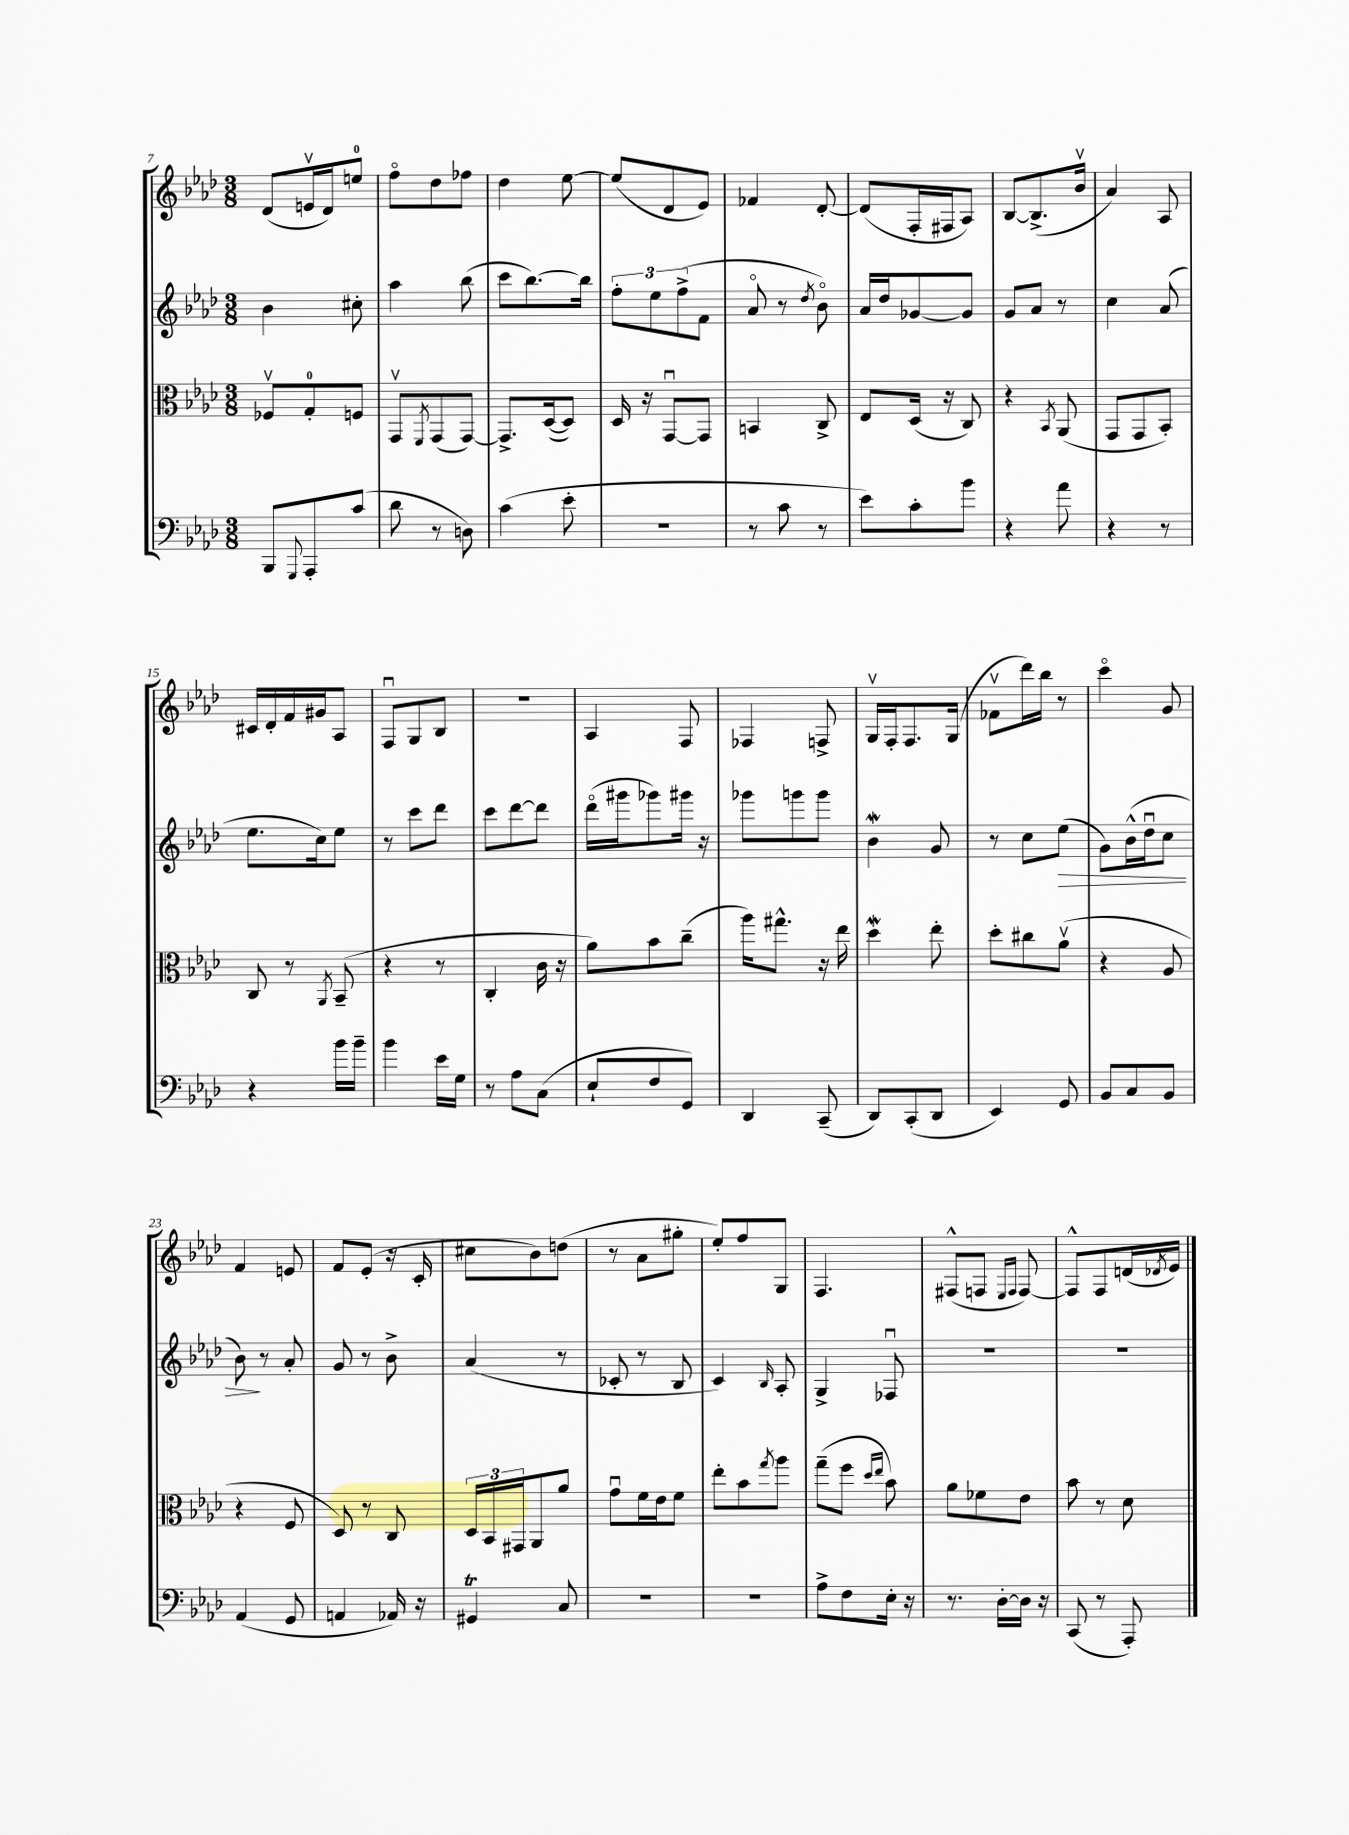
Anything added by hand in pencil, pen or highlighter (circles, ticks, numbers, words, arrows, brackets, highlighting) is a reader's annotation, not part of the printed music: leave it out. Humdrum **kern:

**kern	**kern	**kern	**kern
*staff4	*staff3	*staff2	*staff1
*clefF4	*clefC3	*clefG2	*clefG2
*k[b-e-a-d-]	*k[b-e-a-d-]	*k[b-e-a-d-]	*k[b-e-a-d-]
*M3/8	*M3/8	*M3/8	*M3/8
8BBB-/L	8F-v/L	4b-\	(8d-/L
8qqGGG/	.	.	.
8AAA-'/	8G'/	.	16ev/L
.	.	.	16d-/J)
(8c/J	8F/J	8cc#'\	8ee/J
=	=	=	=
8d-\	8GGv/L	4aa-\	8ffo\L
.	8qFF/	.	.
8r	(8GG/	.	8dd-\
8D\)	[8GG/J)	(8bb-\	8ff-\J
=	=	=	=
(4c\	8.GG^/]L	8ccc\L	4dd-\
.	.	[8.bb-\)	.
.	([16D-/k	.	.
8e-'\	8D-/]J)	.	[8ee-\
.	.	16bb-\]Jk	.
=	=	=	=
4.r	16D-/	12ff'\L	(8ee-/]L
.	16r	.	.
.	.	12ee-\	.
.	[8GGu/L	.	8d-/
.	.	(12ff^\	.
.	8GG/]J	8f\J	8e-/J)
=	=	=	=
8r	4BB/	8a-o/	4f-/
8c\	.	8r	.
.	.	8qdd-/	.
8r	8C^/	8b-o\)	[8d-'/
=	=	=	=
8e-\L)	8E-/L	16a-/LL	(8d-/]L
.	.	16dd-/J	.
8c'\	(16D-/Jk	[8g-/	16F'/L
.	16r	.	16F#/J
8b-\J	8C/)	8g-/]J	8A-/J)
=	=	=	=
4r	4r	8g/L	[8B-/L
.	.	8a-/J	(8.B-^/]
.	8qBB-/	.	.
8a-\	(8AA-/	8r	.
.	.	.	16b-v/Jk
=	=	=	=
4r	8GG/L	4cc\	4a-/)
.	8GG/	.	.
8r	8BB-'/J)	(8a-/	8A-/
=	=	=	=
4r	8C/	8.ee-\L	16c#/LL
.	.	.	16d-'/
.	8r	.	16f/
.	.	16cc\k)	16g#/J
.	8qAA-/	.	.
16b-\LL	(8BB-~/	8ee-\J	8A-/J
16b-~\JJ	.	.	.
=	=	=	=
4b-\	4r	8r	8Fu/L
.	.	8ccc\L	8G/
16e-\LL	8r	8ddd-\J	8B-/J
16G\JJ	.	.	.
=	=	=	=
8r	4C'/	8ccc\L	4.r
8A-\L	.	[8ddd-\	.
(8C\J	16c\	8ddd-\]J	.
.	16r	.	.
=	=	=	=
8E-`/L	8a-\L)	(16ddd-o\LL	4A-/
.	.	16ggg#\J	.
8F/	8b-\	8ggg-\)	.
8GG/J)	(8cc~\J	16ggg#\Jk	8F/
.	.	16r	.
=	=	=	=
4DD-/	16aa-\LK)	8ggg-\L	4F-/
.	8.gg#^^\J	.	.
.	.	8ggg\	.
(8CC~/	16r	8ggg\J	8F^/
.	16ee-\	.	.
=	=	=	=
8DD-/L)	4dd-\	4b-\	16Gv/LL
.	.	.	16F'/J
(8CC'/	.	.	8.F/
8DD-/J	8ee-'\	8g/	.
.	.	.	(16G/Jk
=	=	=	=
4EE-/)	8dd-'\L	8r	8f-v\L
.	8cc#\	8cc\L	16ddd-\L)
.	.	.	16bb-\JJ
8GG/	(8a-v\J	(8ee-\J	8r
=	=	=	=
8BB-/L	4r	8g\L)	4ccco\
8C/	.	(16b-^^\L	.
.	.	16dd-u\J	.
8BB-/J	8A-/	8cc\J	8g/
=	=	=	=
(4AA-/	4r	8b-\)	4f/
.	.	8r	.
8GG/	8F/	8a-'/	8e/
=	=	=	=
4AA/	8D-/)	8g/	8f/L
.	8r	8r	(8e-'/J
16AA-/)	8C/	8b-^\	16r
16r	.	.	16c'/
=	=	=	=
4GG#/	24D-/LL	(4a-/	8cc#\L
.	24BB-/	.	.
.	24GG#/J	.	.
.	8AA-/	.	8b-\)
8C/	8a-/J	8r	(8dd\J
=	=	=	=
4.r	8gu\L	8c-'/	8r
.	16f\L	8r	8a-\L
.	16e-\J	.	.
.	8f\J	8B-/	8gg#'\J
=	=	=	=
4.r	8ee-'\L	4c/)	8ee-'/L)
.	8b-\	.	8ff/
.	8qgg/	16qqB-/	.
.	8aa-\J	8A-'/	8G/J
=	=	=	=
8A-^\L	(8gg~\L	4G^/	4.F/
8F\	8ff\J	.	.
.	16qqdd-/LL	.	.
.	16qqee-/JJ	.	.
16E-'\Jk	8b-\)	8F-u/	.
16r	.	.	.
=	=	=	=
8.r	8a-\L	4.r	(8F#^^/L
.	8f-\	.	8F/J
[16D-'\LL	.	.	.
.	.	.	16qqE-/LL
.	.	.	16qqF/JJ
16D-\]JJ	8e-\J	.	[8F/)
16r	.	.	.
=	=	=	=
(8CC/	8b-\	4.r	8F^^/]L
8r	8r	.	8F/
8AAA-'/)	8d-\	.	(16d/L
.	.	.	8qd-/
.	.	.	16e-/JJ)
==	==	==	==
*-	*-	*-	*-
